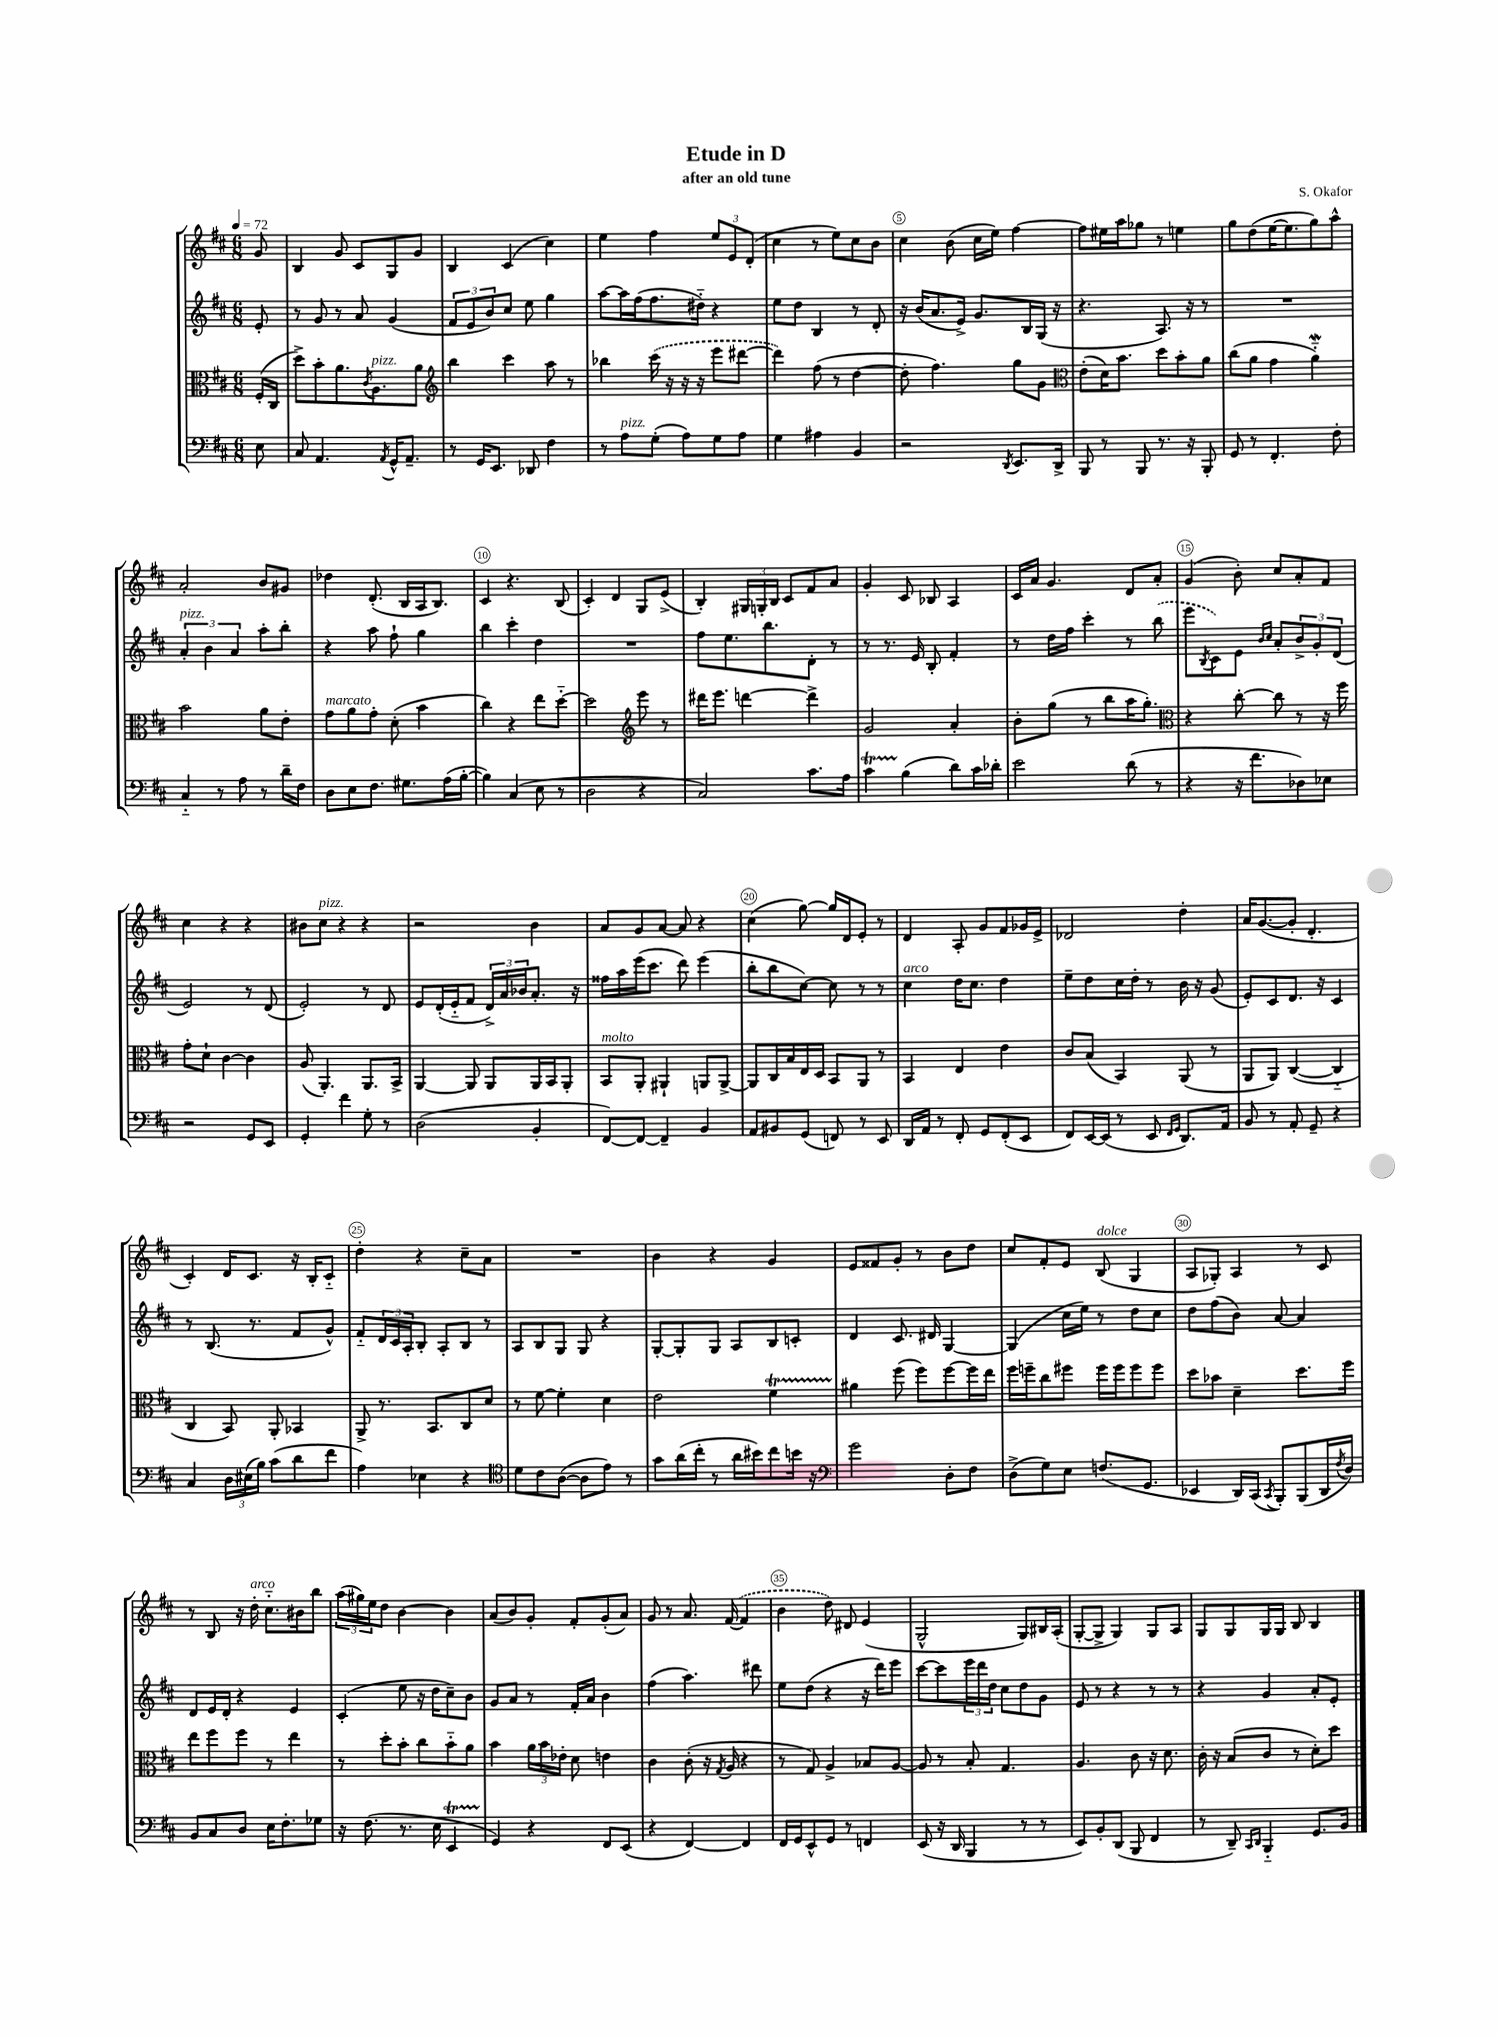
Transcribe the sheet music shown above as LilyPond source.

\header { title = "Etude in D" composer = "S. Okafor" subtitle = "after an old tune" }
<<
\new StaffGroup <<
\new Staff = "s0" {
    \clef treble \key d \major \numericTimeSignature \time 6/8 \partial 8 \tempo 4 = 72
    g'8 |
    b4 g'8 cis'8 g8 g'8 |
    b4 cis'4( cis''4) |
    e''4 fis''4 \tuplet 3/2 { e''8 e'8 d'8-.( } |
    cis''4 r8 e''8) cis''8 b'8 |
    cis''4 b'8( cis''16 e''16) fis''4~ |
    fis''8 eis''16 a''16 ges''8 r8 e''4 |
    g''8 d''8( e''16~ e''8. g''8) a''8-^ |
    a'2-. b'8 gis'8 |
    des''4 d'8.-.( b16 a16 b8.) |
    cis'4 r4. b8( |
    cis'4-.) d'4 g8 e'8->( |
    b4-.) \tuplet 3/2 { gis16 g16-. b16 } cis'8 fis'8 a'8 |
    g'4-. cis'8 bes8 a4 |
    cis'16 a'16 g'4. d'8 a'8-. |
    g'4( b'8-.) cis''8 a'8-. fis'8 |
    cis''4 r4 r4 |
    bis'8 cis''8^\markup { \italic "pizz." } r4 r4 |
    r2 b'4 |
    a'8 g'8 a'8~ a'8 r4 |
    cis''4( g''8~) g''16 d'16 e'8-. r8 |
    d'4 a8-. g'8 fis'8 ges'16 e'16-> |
    des'2 d''4-. |
    a'16 g'8.~( g'8-. d'4.-. |
    cis'4-.) d'16 cis'8. r16 b16-. cis'8-_ |
    d''4-. r4 cis''8-- a'8 |
    R2. |
    b'4 r4 g'4 |
    e'8 fisis'8 g'8-. r8 b'8 d''8 |
    cis''8 fis'8-. e'8 b8^\markup { \italic "dolce" }( g4 |
    a8 ges8-.) a4 r8 cis'8 |
    r8 b8 r16 d''16-.^\markup { \italic "arco" } cis''8.-_ bis'16 b''8 |
    \tuplet 3/2 { a''16( gis''16) e''16 } d''8 b'4~ b'4 |
    a'8( b'8) g'8-. fis'8-. g'8-.( a'8) |
    g'8 r8 a'8. \once \slurDashed fis'16~( fis'4 |
    b'4 d''8) dis'8 e'4( |
    g2-^ g8) bis16 a16-.( |
    g8~-. g8-> g4) g8 a8 |
    g8 g8 g16 g16 b8 b4 \bar "|." |
}
\new Staff = "s1" {
    \clef treble \key d \major \numericTimeSignature \time 6/8 \partial 8
    e'8-. |
    r8 g'8 r8 a'8 g'4( |
    \tuplet 3/2 { fis'8 e'8 b'8) } cis''8 e''8 g''4 |
    a''8~ a''16 fis''16( fis''8. dis''16-_) r4 |
    e''8 d''8 b4 r8 d'8-. |
    r16 b'16( a'8. e'16->) g'8. b16 g16( r16 |
    r4. a8.) r16 r8 |
    R2. |
    \tuplet 3/2 { a'4-.^\markup { \italic "pizz." } b'4 a'4 } a''8-. b''8-. |
    r4 a''8 fis''8-! g''4 |
    b''4 cis'''4-. d''4 |
    R2. |
    fis''8 e''8. b''8. d'8-. r8 |
    r8 r8. e'16 b8-. fis'4-. |
    r8 d''16 fis''16 cis'''4-. r8 \once \slurDashed b''8( |
    e'''8 \acciaccatura { b8 } cis'8) e'8 \grace { b'16 cis''16 } a'8-. \tuplet 3/2 { b'8-> g'8-. d'8( } |
    e'2) r8 d'8( |
    e'2-.) r8 d'8 |
    e'8 d'16-.( e'16-_ fis'8 \tuplet 3/2 { d'16->) a'16 bes'16 } a'8.-. r16 |
    fisis''16 a''16 e'''16( cis'''8. d'''8) e'''4( |
    b''8-. b''8 cis''8~) cis''8 r8 r8 |
    cis''4^\markup { \italic "arco" } d''16 cis''8. d''4 |
    e''8-- d''8 cis''16 d''16-. r8 b'16 r16 g'8( |
    e'8-.) cis'8 d'8. r16 cis'4 |
    r8 b8.( r8. fis'8 g'8-^) |
    fis'8-_ \tuplet 3/2 { d'16 cis'16 a16-. } b8-. a8-. b8 r8 |
    a8 b8 g8 g8 r4 |
    g8~-. g8-. g8 a8 b8 c'8-. |
    d'4 cis'8. dis'16 g4~ |
    g4( cis''16 e''16) r8 d''8 cis''8 |
    d''8 fis''8( b'8) a'8~ a'4 |
    d'8 e'16 d'16-. r4 e'4 |
    cis'4-.( e''8 r16 d''16 cis''8--) b'8 |
    g'8 a'8 r8 fis'16-. a'16 b'4 |
    fis''4( a''4.) dis'''8 |
    e''8 d''8( r4 r16 d'''16) e'''8 |
    cis'''8~ cis'''8 \tuplet 3/2 { e'''16 d'''16 d''16 } cis''8 d''8 g'8 |
    e'8 r8 r4 r8 r8 |
    r4 g'4 a'8-. e'8-. \bar "|." |
}
\new Staff = "s2" {
    \clef alto \key d \major \numericTimeSignature \time 6/8 \partial 8
    fis16-.( cis16 |
    d''8->) b'8-. a'8. \acciaccatura { cis'8 } a8.^\markup { \italic "pizz." } a'8 |
    \clef treble b''4 cis'''4 a''8 r8 |
    bes''4 \once \slurDashed cis'''16( r16 r16 r16 e'''8 dis'''8~ |
    dis'''4) fis''8( r8 d''4~ |
    d''8-. fis''4.) g''8 g'8 |
    \clef alto e'8-.( d'16) b'8. d''8 b'8-. a'8 |
    cis''8( a'8 g'4 a'4-_\mordent) |
    b'2 a'8 e'8-. |
    g'8^\markup { \italic "marcato" } a'8 g'8-. d'8-.( b'4 |
    cis''4) r4 e''8 d''8~-_ |
    d''2 \clef treble e'''8 r8 |
    dis'''16 e'''8. d'''4~ d'''4-> |
    g'2 a'4-. |
    b'8-. g''8( r8 b''8 a''16 g''8.-.) |
    \clef alto r4 cis''8~-. cis''8 r8 r16 fis''16 |
    g'8-. d'8-! cis'4~ cis'4 |
    a8( a,4.-.) a,8. b,16-> |
    a,4~ a,8 a,8 a,16 b,16 a,8-. |
    b,8^\markup { \italic "molto" } a,8-. ais,4-! a,8 a,8~-> |
    a,8 cis16 b16 e16 d16 b,8 a,8 r8 |
    b,4 e4 e'4 |
    cis'8 b8( b,4) a,8( r8 |
    a,8 a,8) cis4~( cis4-_ |
    cis4 b,8) a,8-. bes,4 |
    a,8-> r8. b,8. cis8 d'8 |
    r8 fis'8~ fis'4-. d'4 |
    e'2 fis'4\startTrillSpan |
    ais'4\stopTrillSpan fis''8( fis''8) fis''8~ fis''16 e''16 |
    fis''16 f''16-- cis''8 fis''8 fis''16 fis''16 fis''8 fis''8 |
    d''8 bes'8 d'4-- d''8. fis''16 |
    e''8 fis''8 fis''8 r8 e''4 |
    r8 d''8-. b'8-. cis''8 b'8-_ a'8 |
    b'4 \tuplet 3/2 { a'16 b'16 ees'16-. } d'8 e'4 |
    cis'4 cis'8-.( r16 \acciaccatura { g8 } a16 r4 |
    r8 g8) a4-> bes8 a8~ |
    a8 r8 b8-. g4. |
    a4. cis'8 r16 d'8. |
    cis'16-. r16 b8( cis'8 r8 d'8-.) d''8 \bar "|." |
}
\new Staff = "s3" {
    \clef bass \key d \major \numericTimeSignature \time 6/8 \partial 8
    e8 |
    cis8 a,4. \acciaccatura { a,8 } g,16-^ a,8.-- |
    r8 g,16 e,8. des,8 fis4 |
    r8 a8^\markup { \italic "pizz." } g8-.( a8) g8 a8 |
    g4 ais4 b,4 |
    r2 \acciaccatura { d,8 } e,8. d,16-> |
    b,,8 r8 b,,8 r8. r16 b,,8-. |
    g,8 r8 fis,4.-. fis8-. |
    cis4-_ r8 a8 r8 d'16-- fis16 |
    d8 e8 fis8. gis8. a16( b16~-. |
    b4) cis4( e8 r8 |
    d2 r4 |
    cis2) cis'8. a16 |
    cis'4\startTrillSpan b4\stopTrillSpan( d'8) cis'16 des'16-. |
    e'2 d'8( r8 |
    r4 r16 fis'8. des8) ees8 |
    r2 g,8 e,8 |
    g,4-. fis'4 g8-. r8 |
    d2( b,4-. |
    fis,8~) fis,8~ fis,4-- b,4 |
    a,8 bis,8 g,8( f,8) r8 e,8 |
    d,16 a,16 r8 fis,8-. g,8 fis,8-.( e,8 |
    fis,8) e,16~ e,16( r8 e,8 \grace { fis,16 g,16 } d,8.) a,16 |
    b,8 r8 a,8-. g,8-- r4 |
    cis4 \tuplet 3/2 { d16 eis16( b16) } cis'8( d'8 fis'8 |
    a4) ees4 r4 |
    \clef tenor d'8 cis'8 a8~( a8 e'8) r8 |
    g'8 a'16( cis''16-. r8 a'16 bis'16) cis''8 b'16 r16 |
    \clef bass g'2 d8-. fis8 |
    d8->( g8) e8 f8.( g,8. |
    ees,4 d,16) cis,16( \acciaccatura { cis,8 } b,,8-.) b,,8( d,16 \acciaccatura { fis8 } d16) |
    b,8 cis8 d8 e16 fis8.-. ges8 |
    r16 fis8.( r8. e16 e,4\startTrillSpan |
    g,4\stopTrillSpan) r4 fis,8 e,8( |
    r4 fis,4~) fis,4 |
    fis,16 g,16 e,8-^ g,8 r8 f,4 |
    e,8( r16 d,16 b,,4 r8 r8 |
    e,8) b,8-. d,8( b,,8 fis,4 |
    r8 d,8--) \grace { cis,16 d,16 } b,,4-_ g,8. b,16 \bar "|." |
}
>>
>>
\layout { \context { \Score \override BarNumber.break-visibility = ##(#f #t #t) barNumberVisibility = #(every-nth-bar-number-visible 5) \override BarNumber.stencil = #(make-stencil-circler 0.1 0.3 ly:text-interface::print) } }
